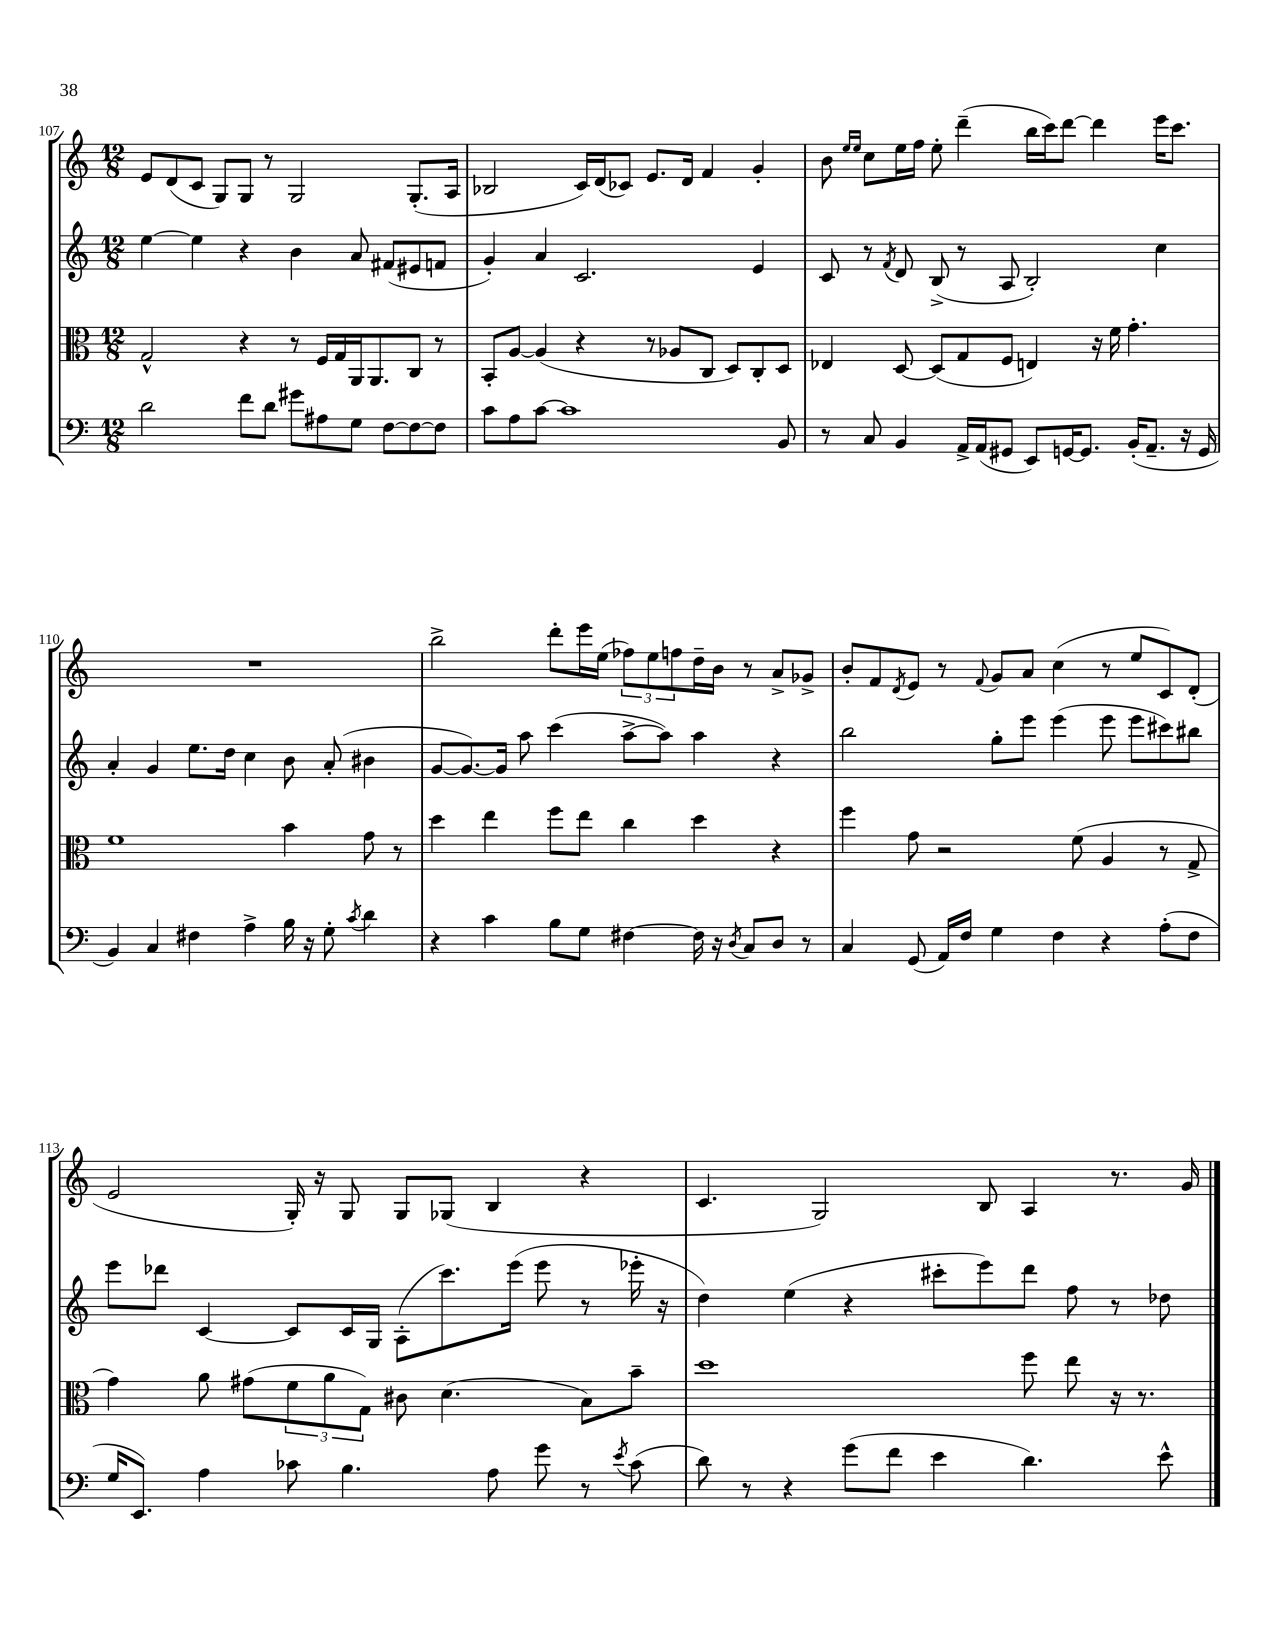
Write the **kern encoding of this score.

**kern	**kern	**kern	**kern
*staff4	*staff3	*staff2	*staff1
*clefF4	*clefC3	*clefG2	*clefG2
*k[]	*k[]	*k[]	*k[]
*M12/8	*M12/8	*M12/8	*M12/8
2d	2G^^	[4ee	8e
.	.	.	(8d
.	.	4ee]	8c
.	.	.	8G)
8f	4r	4r	8G
8d	.	.	8r
8g#	8r	4b	2G
8A#	16F	.	.
.	16G	.	.
8G	16AA	8a	.
.	8.AA	.	.
[8F	.	(8f#	.
8F_	8C	8e#	(8.G'
8F]	8r	8f	.
.	.	.	16A
=	=	=	=
8c	8BB'	4g')	2B-
8A	[8A	.	.
[8c	(4A]	4a	.
1c]	.	.	.
.	4r	2.c	16c)
.	.	.	(16d
.	.	.	8c-)
.	8r	.	8.e
.	8A-	.	.
.	.	.	16d
.	8C	.	4f
.	8D)	.	.
.	8C'	4e	4g'
8BB	8D	.	.
=	=	=	=
8r	4E-	8c	8b
.	.	.	16qqee
.	.	.	16qqee
8C	.	8r	8cc
.	.	8qf	.
4BB	[8D	8d	16ee
.	.	.	16ff
.	(8D]	(8B^	8ee'
16AA^	8G	8r	(4ddd~
(16AA	.	.	.
8GG#	8F	8A	.
8EE)	4E)	2B')	16bb
.	.	.	16ccc)
[16GG	.	.	[8ddd
8.GG]	.	.	.
.	16r	.	4ddd]
.	16f	.	.
(16BB'	4.g'	.	.
8.AA~	.	.	.
.	.	4cc	16eee
.	.	.	8.ccc
16r	.	.	.
16GG	.	.	.
=	=	=	=
4BB)	1f	4a'	1.r
4C	.	4g	.
4F#	.	8.ee	.
.	.	16dd	.
4A^	.	4cc	.
16B	4b	8b	.
16r	.	.	.
8G'	.	(8a'	.
8qc	.	.	.
4d	8g	4b#	.
.	8r	.	.
=	=	=	=
4r	4dd	[8g	2bb^
.	.	8.g_)	.
4c	4ee	.	.
.	.	16g]	.
.	.	8aa	.
8B	8ff	(4ccc	8ddd'
8G	8ee	.	16eee
.	.	.	(16ee
[4F#	4cc	[8aa^	12ff-)
.	.	.	12ee
.	.	8aa])	.
.	.	.	12ff
16F#]	4dd	4aa	16dd~
16r	.	.	16b
8qD	.	.	.
8C	.	.	8r
8D	4r	4r	8a^
8r	.	.	8g-^
=	=	=	=
4C	4ff	2bb	8b'
.	.	.	8f
.	.	.	8qd
(8GG	8g	.	8e
16AA)	2r	.	8r
16F	.	.	.
.	.	.	8qqf
4G	.	8gg'	8g
.	.	8eee	8a
4F	.	(4eee	(4cc
.	(8f	.	.
4r	4A	8eee	8r
.	.	8eee	8ee
(8A'	8r	8ccc#)	8c)
8F	8G^	8bb#	(8d'
=	=	=	=
16G	4g)	8eee	2e
8.EE)	.	.	.
.	.	8ddd-	.
4A	8a	[4c	.
.	(8g#	.	.
8c-	12f	8c]	16G')
.	.	.	16r
.	12a	.	.
4.B	.	16c	8G
.	12G)	.	.
.	.	16G	.
.	8c#	(8A'	8G
.	(4.d	8.ccc)	(8G-
8A	.	.	4B
.	.	(16eee	.
8g	.	8eee	.
8r	8B)	8r	4r
8qe	.	.	.
(8c-	8b~	16eee-'	.
.	.	16r	.
=	=	=	=
8d)	1dd	4dd)	4.c
8r	.	.	.
4r	.	(4ee	.
.	.	.	2G)
(8g	.	4r	.
8f	.	.	.
4e	.	8ccc#'	.
.	.	8eee)	8B
4.d)	8ff	8ddd	4A
.	8ee	8ff	.
.	16r	8r	8.r
.	8.r	.	.
8e^^	.	8dd-	.
.	.	.	16g
==	==	==	==
*-	*-	*-	*-
